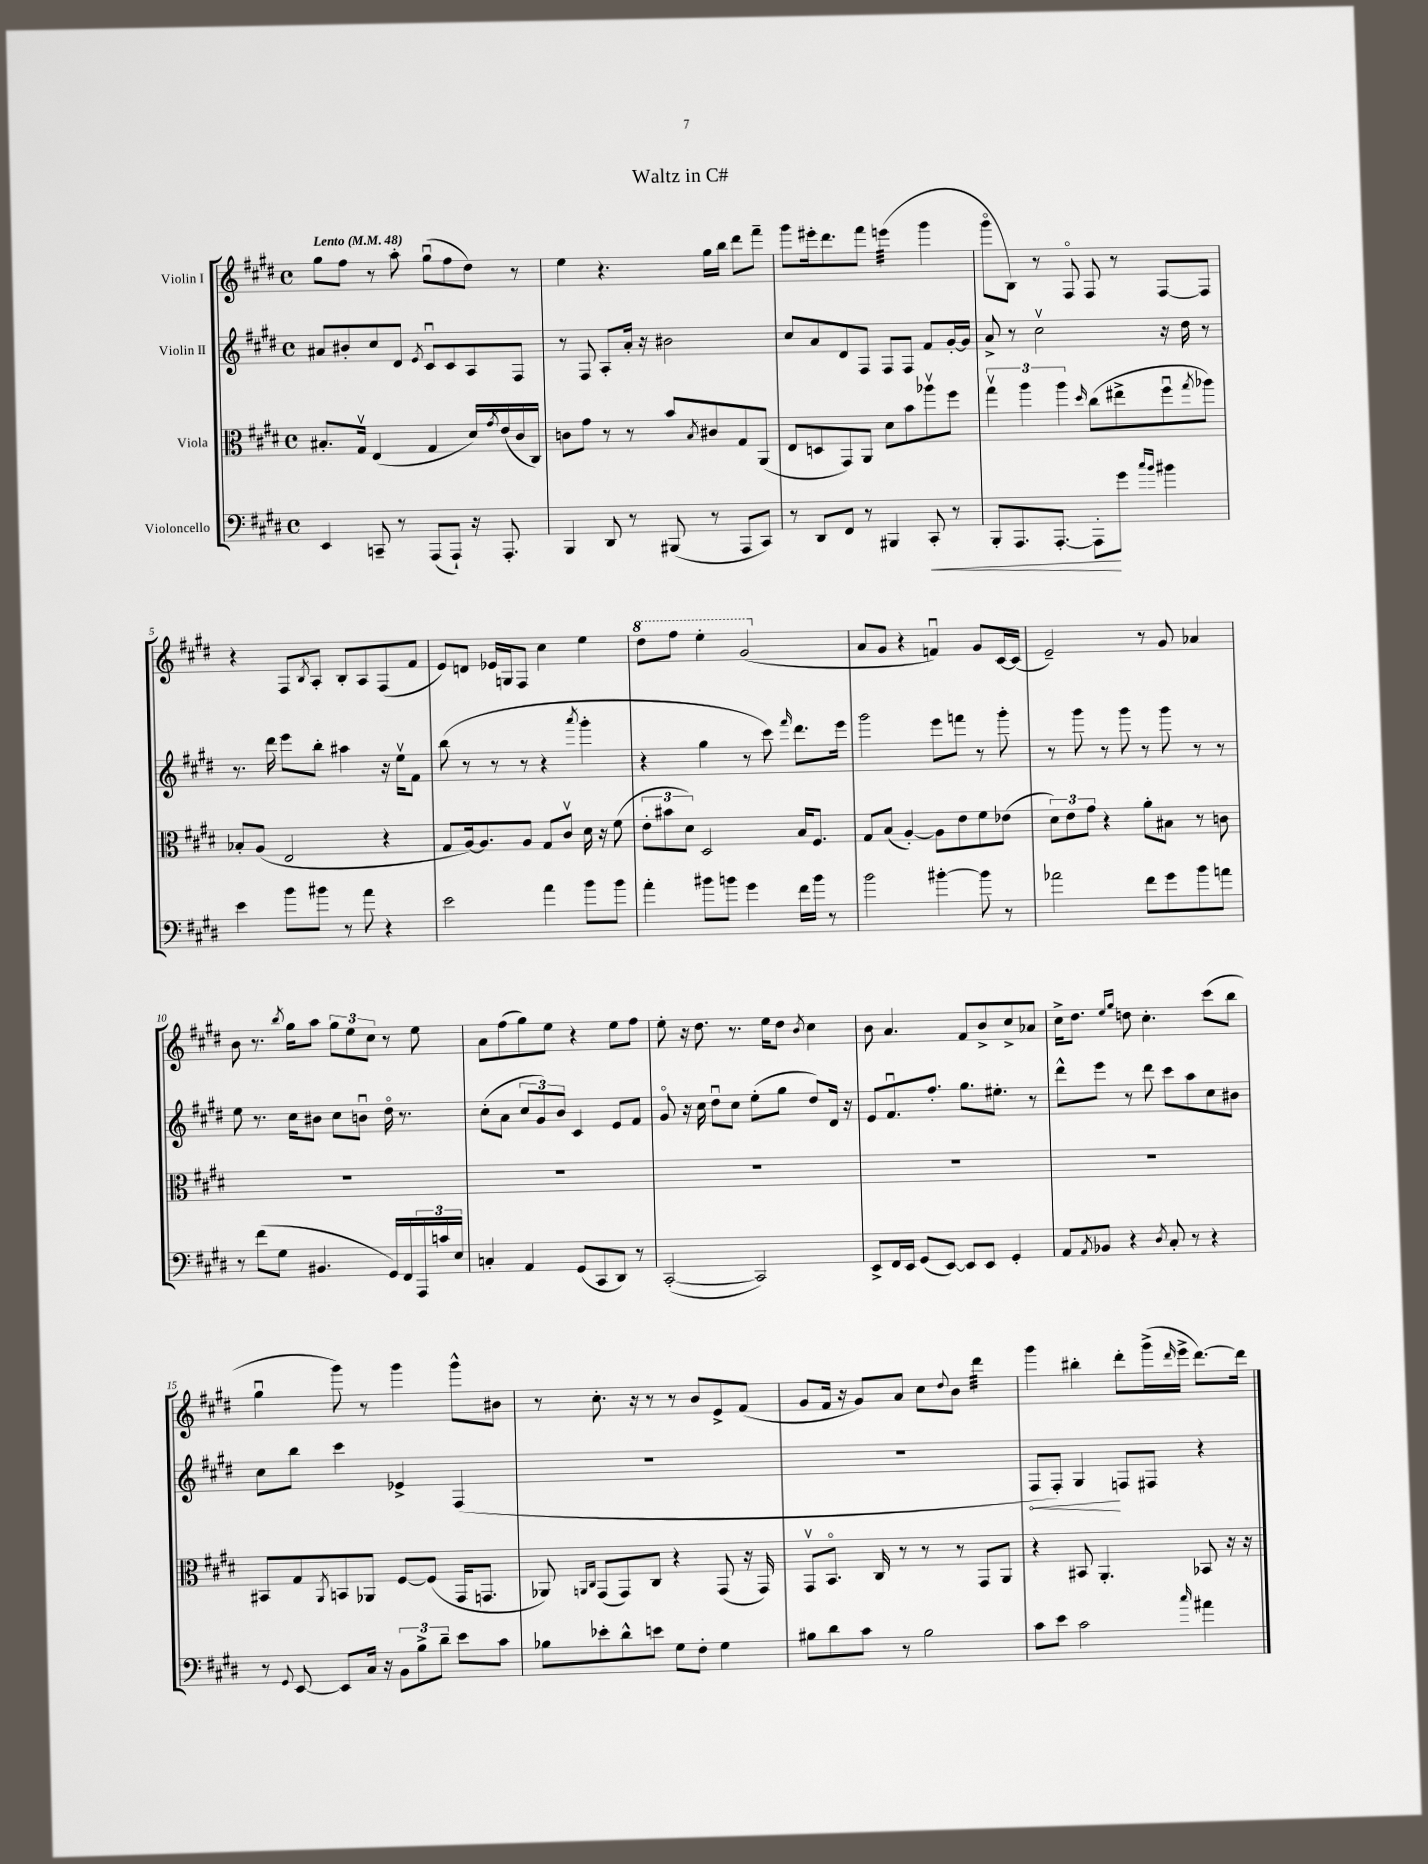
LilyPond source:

\header { title = "Waltz in C#" }
<<
\new StaffGroup <<
\new Staff = "s0" \with { instrumentName = "Violin I" } {
    \clef treble \key e \major \defaultTimeSignature \time 4/4 \tempo "Lento" 4 = 48
    gis''8 fis''8 r8 a''8-. gis''8\downbow( fis''8 dis''8) r8 |
    e''4 r4. gis''16 b''16 dis'''8 fis'''8-- |
    gis'''8 eis'''16-. dis'''8. fis'''8 e'''4:32( gis'''4 |
    gis'''8\flageolet b8) r8 fis8\flageolet fis8 r8 fis8~ fis8 |
    r4 fis8 \acciaccatura { b8 } a8-. b8-. a8 fis8( fis'8 |
    e'8) d'8 ees'16 g16 fis8 cis''4 e''4 |
    \ottava #1 dis'''8 fis'''8 e'''4-. gis''2( \ottava #0 |
    a'8 gis'8 r4 f'4\downbow) gis'8 cis'16~ cis'16( |
    e'2--) r8 gis'8 aes'4 |
    b'8 r8. \acciaccatura { b''8 } gis''16 a''8 \tuplet 3/2 { gis''8 e''8 cis''8 } r8 e''8 |
    a'8 fis''8( gis''8) e''8 r4 e''8 fis''8 |
    e''8-. r16 dis''8. r8. e''16 dis''8 \acciaccatura { b'8 } cis''4 |
    b'8 a'4. fis'8 b'8-> cis''8-> aes'8 |
    cis''16-> dis''8. \grace { e''16 gis''16 } d''8 cis''4.-. cis'''8( b''8 |
    gis''4\downbow gis'''8) r8 gis'''4 gis'''8-^ bis'8 |
    r8 cis''8.-. r16 r8 r8 b'8 e'8-> fis'8( |
    gis'8 fis'16 r16 gis'8) a'8 cis''8 \appoggiatura { dis''8 } b'8 dis'''4:32 |
    gis'''4 bis''4-. dis'''8-. gis'''16->( \grace { dis'''16 } e'''16-> dis'''8.~) dis'''16 \bar "|." |
}
\new Staff = "s1" \with { instrumentName = "Violin II" } {
    \clef treble \key e \major \defaultTimeSignature \time 4/4
    ais'8 bis'8-. cis''8 dis'8 \acciaccatura { e'8 } cis'8\downbow cis'8 a8 fis8 |
    r8 fis8 a8-. a'16-. r16 bis'2 |
    cis''8 a'8 dis'8 fis8 fis8 fis8 fis'8 gis'16~-. gis'16 |
    a'8-> r8 cis''2\upbow r16 dis''16 r8 |
    r8. dis'''16 e'''8 b''8-. ais''4 r16 e''16\upbow fis'8 |
    b''8( r8 r8 r8 r4 \acciaccatura { a'''8 } gis'''4-. |
    r4 gis''4 r8 cis'''8) \grace { fis'''16 } dis'''8. e'''16 |
    gis'''2 e'''8 f'''8 r8 gis'''8-. |
    r8 gis'''8 r8 gis'''8 r8 gis'''8 r8 r8 |
    e''8 r8. cis''16 bis'8 cis''8 b'8\downbow dis''16\flageolet r8. |
    cis''8-.( a'8 \tuplet 3/2 { cis''8 gis'8) b'8 } cis'4 e'8 fis'8 |
    gis'8\flageolet r16 cis''16 dis''8\downbow cis''8 e''8-.( gis''8 dis''8) dis'16 r16 |
    e'8 fis'8.\downbow fis''8.-. gis''8. eis''8.-. r8 |
    dis'''8-^ e'''8 r8 dis'''8 cis'''8 a''8 cis''8 bis'8 |
    cis''8 b''8 cis'''4 ees'4-> fis4( |
    R1 |
    R1 |
    \once \override Hairpin.circled-tip = ##t fis8\< fis8-.) gis4\! f8 fis8 r4 \bar "|." |
}
\new Staff = "s2" \with { instrumentName = "Viola" } {
    \clef alto \key e \major \defaultTimeSignature \time 4/4
    bis8.-. gis16\upbow e4( gis4 dis'16) \acciaccatura { gis'8 } e'16( cis'16 cis16) |
    c'8 gis'8 r8 r8 b'8 \acciaccatura { b8 } cis'8 gis8 a,8( |
    e8 d8 gis,8) a,8 dis'8 b'8 aes''8\upbow fis''8 |
    \tuplet 3/2 { gis''4\upbow a''4 a''4 } \grace { dis''16 } cis''8( eis''8-> fis''8\downbow \acciaccatura { gis''8 } aes''8) |
    bes8-. a8( e2 r4 |
    gis8 a16~) a8. a8 gis8 cis'8\upbow dis'16 r16 fis'8( |
    \tuplet 3/2 { e'8-. bis'8 dis'8) } dis2 b16 fis8. |
    gis8 b8( a4~-.) a8 e'8 fis'8 ees'8( |
    \tuplet 3/2 { dis'8) e'8 gis'8 } r4 a'8-. bis8 r8 c'8 |
    R1 |
    R1 |
    R1 |
    R1 |
    R1 |
    bis,8 gis8 \acciaccatura { a,8 } b,8 aes,8 fis8~ fis8( gis,16 g,8. |
    aes,8) \grace { a,16 cis16 } gis,8( gis,8) cis8 r4 gis,8( r16 gis,16) |
    gis,8\upbow b,8.\flageolet cis16 r8 r8 r8 gis,8 a,8 |
    r4 bis,8 a,4.-. bes,8 r16 r16 \bar "|." |
}
\new Staff = "s3" \with { instrumentName = "Violoncello" } {
    \clef bass \key e \major \defaultTimeSignature \time 4/4
    e,4 c,8-- r8 a,,8( a,,8-!) r16 a,,8.-. |
    b,,4 dis,8 r8 bis,,8( r8 a,,8 cis,8) |
    r8 dis,8 fis,8 r8 bis,,4 cis,8-.\< r8 |
    b,,8-. a,,8. a,,8.~-. a,,8-.\! gis'8 \grace { cis''16 b'16 } bis'4 |
    e'4 b'8 bis'8 r8 a'8 r4 |
    e'2 a'4 b'8 b'8 |
    a'4-. bis'8 b'8 gis'4 fis'16 b'16 r8 |
    b'2 bis'4~-. bis'8 r8 |
    aes'2 fis'8 gis'8 b'8 a'8 |
    r8 fis'8( gis8 bis,4. gis,16) fis,16 \tuplet 3/2 { a,,16 c'16 e16 } |
    c4-. a,4 gis,8( cis,8 dis,8) r8 |
    cis,2~-.( cis,2) |
    e,8-> fis,16 e,16 gis,8( e,8~) e,8 e,8 gis,4-. |
    a,8 \acciaccatura { a,8 } bes,8 r4 \acciaccatura { dis8 } cis8-. r8 r4 |
    r8 \appoggiatura { gis,8 } e,8~ e,8 cis16 r16 \tuplet 3/2 { b,8 b8-> dis'8-- } e'8 cis'8 |
    bes8 ees'8-. dis'8-^ e'8 gis8 fis8-. gis4 |
    bis8 dis'8 cis'8 r8 bis2 |
    cis'8 e'8 cis'2 \grace { cis''16 } ais'4 \bar "|." |
}
>>
>>
